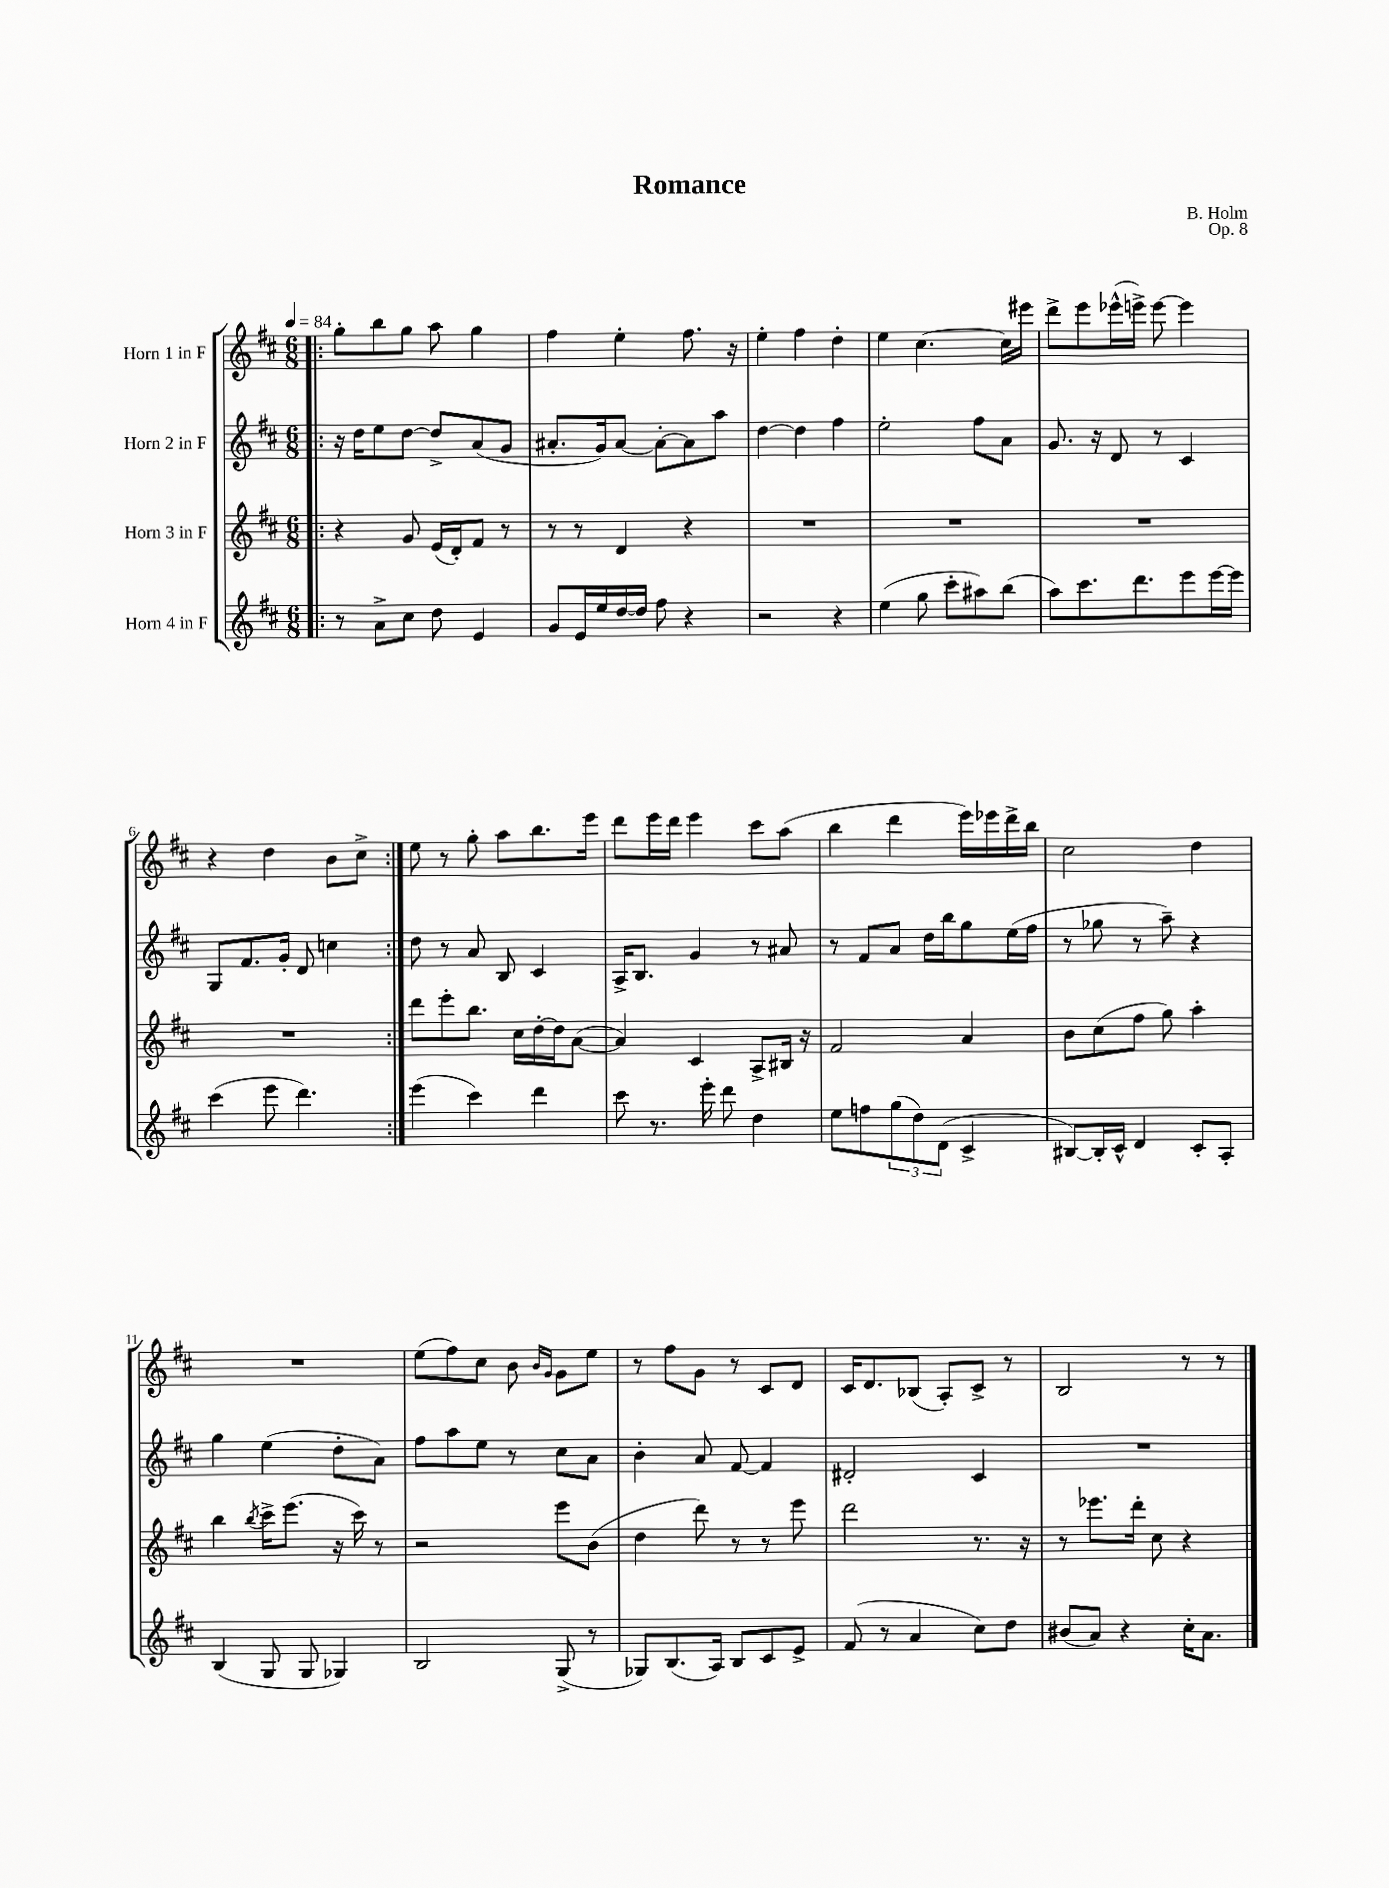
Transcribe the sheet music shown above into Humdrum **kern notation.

**kern	**kern	**kern	**kern
*staff4	*staff3	*staff2	*staff1
*clefG2	*clefG2	*clefG2	*clefG2
*k[f#c#]	*k[f#c#]	*k[f#c#]	*k[f#c#]
*M6/8	*M6/8	*M6/8	*M6/8
*MM84	*MM84	*MM84	*MM84
=!|:	=!|:	=!|:	=!|:
8r	4r	16r	8gg'\L
.	.	16dd\LK	.
8a^\L	.	8ee\	8bb\
8cc#\J	8g/	[8dd\J	8gg\J
8dd\	(16e/LL	8dd^/]L	8aa\
.	16d'/J)	.	.
4e/	8f#/J	(8a/	4gg\
.	8r	8g/J	.
=	=	=	=
8g/L	8r	8.a#'/L	4ff#\
16e/L	8r	.	.
16ee/	.	16g/k)	.
[16dd/	4d/	[8a#/J	4ee'\
16dd/]JJ	.	.	.
8ff#\	.	8a#'\_L	.
4r	4r	8a#\]	8.ff#\
.	.	8aa\J	.
.	.	.	16r
=	=	=	=
2r	2.r	[4dd\	4ee'\
.	.	4dd\]	4ff#\
4r	.	4ff#\	4dd'\
=	=	=	=
(4ee\	2.r	2ee'\	4ee\
8gg\	.	.	[4.cc#\
8ccc#'\L	.	.	.
8aa#\)	.	8ff#\L	.
(8bb\J	.	8a\J	16cc#\]LL
.	.	.	16eee#\JJ
=	=	=	=
8aa\L)	2.r	8.g/	8ddd^\L
8.ccc#\	.	.	8eee\
.	.	16r	.
.	.	8d/	(16eee-^^\L
8.ddd\	.	.	16eee^\JJ)
.	.	8r	[8eee\
8eee\	.	4c#/	4eee\]
[16eee\L	.	.	.
16eee\]JJ	.	.	.
=	=	=	=
(4ccc#\	2.r	8G/L	4r
.	.	8.f#/	.
8eee\	.	.	4dd\
.	.	16g'/Jk	.
4.ddd\)	.	8d/	.
.	.	4cc\	8b\L
.	.	.	8cc#^\J
=:|!	=:|!	=:|!	=:|!
(4eee\	8ddd\L	8dd\	8ee\
.	8eee'\	8r	8r
4ccc#\)	8.bb\J	8a/	8gg'\
.	.	8B/	8aa\L
.	16cc#\LL	.	.
4ddd\	[16dd'\	4c#/	8.bb\
.	16dd\]J	.	.
.	([8a\J	.	.
.	.	.	16eee\Jk
=	=	=	=
8ccc#\	4a/])	16A^/LK	8ddd\L
.	.	8.B/J	.
8.r	.	.	16eee\L
.	.	.	16ddd\JJ
.	4c#/	4g/	4eee\
16eee'\	.	.	.
8ddd\	.	.	.
4dd\	8A^/L	8r	8ccc#\L
.	16B#/Jk	8a#/	(8aa\J
.	16r	.	.
=	=	=	=
8ee\L	2f#/	8r	4bb\
8ff\	.	8f#/L	.
(12gg\	.	8a/J	4ddd\
12dd\)	.	.	.
.	.	16dd\LL	.
(12d\J	.	.	.
.	.	16bb\J	.
4c#^/	4a/	8gg\	16eee\LL)
.	.	.	16eee-\
.	.	(16ee\L	16ddd^\
.	.	16ff#\JJ	16bb\JJ
=	=	=	=
[8B#/L)	8b\L	8r	2cc#\
16B#'/]L	(8cc#\	8gg-\	.
16c#^^/JJ	.	.	.
4d/	8ff#\J	8r	.
.	8gg\)	8aa~\)	.
8c#'/L	4aa'\	4r	4dd\
8A'/J	.	.	.
=	=	=	=
(4B/	4bb\	4gg\	2.r
.	8qbb/	.	.
8G/	16ccc#^\LK	(4ee\	.
.	(8.eee\J	.	.
8G/	.	.	.
4G-/)	16r	8dd'\L	.
.	16ccc#\)	.	.
.	8r	8a\J)	.
=	=	=	=
2B/	2r	8ff#\L	(8ee\L
.	.	8aa\	8ff#\)
.	.	8ee\J	8cc#\J
.	.	8r	8b\
.	.	.	16qqb/LL
.	.	.	16qqg/JJ
(8G^/	8eee\L	8cc#\L	8g\L
8r	(8b\J	8a\J	8ee\J
=	=	=	=
8G-/L)	4dd\	4b'\	8r
(8.B/	.	.	8ff#\L
.	8ddd\)	8a/	8g\J
16A/Jk)	.	.	.
8B/L	8r	[8f#/	8r
8c#/	8r	4f#/]	8c#/L
8e^/J	8eee\	.	8d/J
=	=	=	=
(8f#/	2ddd\	2d#'/	16c#/LK
.	.	.	8.d/
8r	.	.	.
4a/	.	.	(8B-/J
.	.	.	8A'/L)
8cc#\L)	8.r	4c#/	8c#^/J
8dd\J	.	.	8r
.	16r	.	.
=	=	=	=
(8b#/L	8r	2.r	2B/
8a/J)	8.eee-\L	.	.
4r	.	.	.
.	16ddd'\Jk	.	.
.	8cc#\	.	.
16cc#'\LK	4r	.	8r
8.a\J	.	.	.
.	.	.	8r
==	==	==	==
*-	*-	*-	*-
